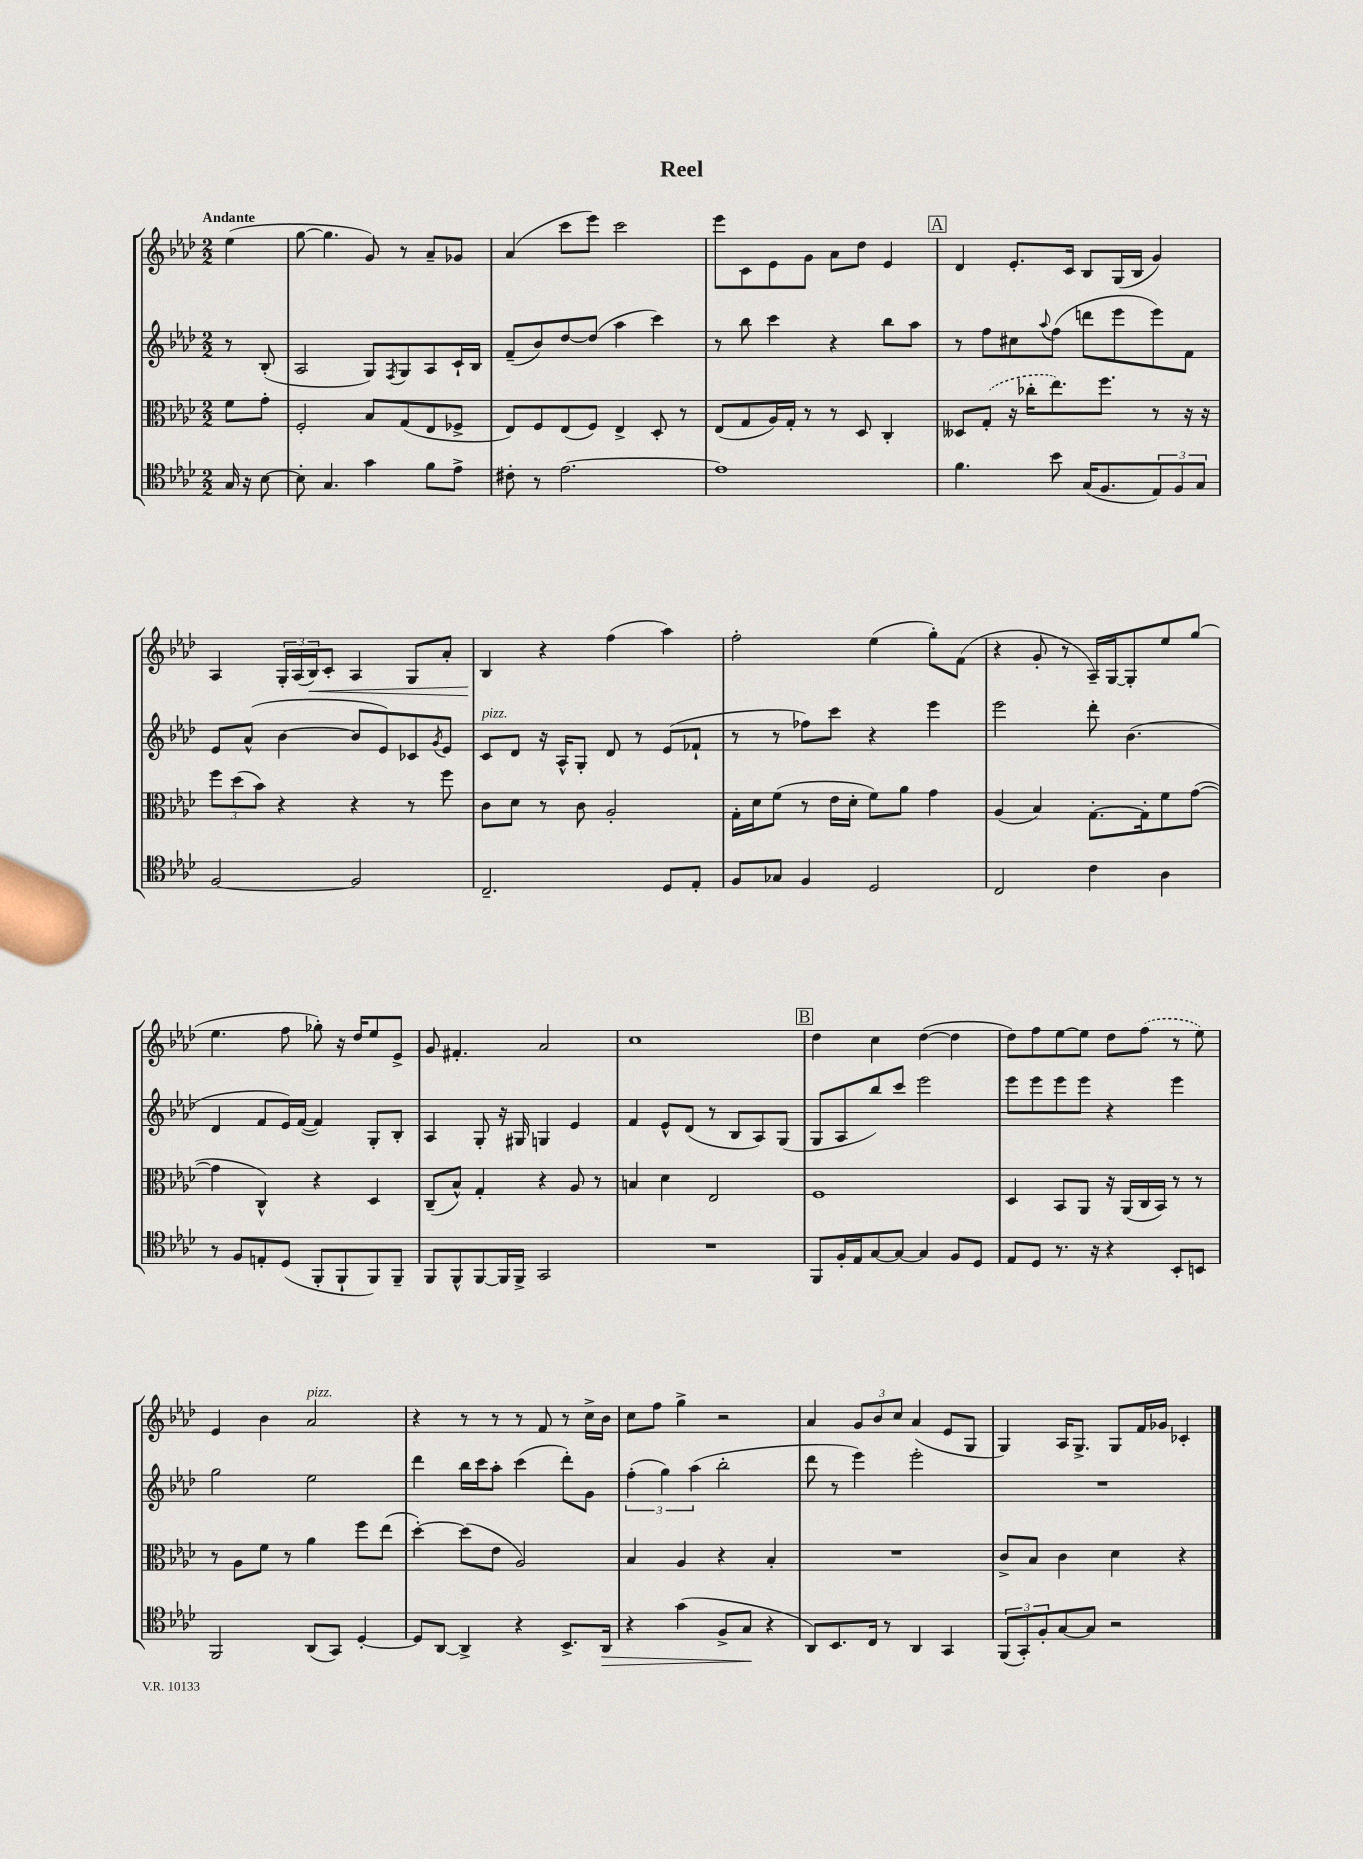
\header { title = "Reel" }
<<
\new StaffGroup <<
\new Staff = "s0" {
    \clef treble \key aes \major \numericTimeSignature \time 2/2 \partial 4 \tempo "Andante"
    ees''4( |
    g''8~ g''4. g'8) r8 aes'8-- ges'8 |
    aes'4( c'''8 ees'''8) c'''2 |
    ees'''8 c'8 ees'8 g'8 aes'8 des''8 ees'4 |
    \mark \markup { \box "A" } des'4 ees'8.-. c'16 bes8 g16( bes16 g'4) |
    aes4 \tuplet 3/2 { g16-. aes16( bes16\<) } c'8-. aes4 g8 aes'8-. |
    bes4\! r4 f''4( aes''4) |
    f''2-. ees''4( g''8-.) f'8( |
    r4 g'8-. r8 aes16--) g16~ g8-. ees''8 g''8( |
    ees''4. f''8 ges''8-.) r16 des''16 ees''8 ees'8-> |
    g'8 fis'4.-. aes'2 |
    c''1 |
    \mark \markup { \box "B" } des''4 c''4 des''4~( des''4 |
    des''8) f''8 ees''8~ ees''8 des''8 \once \slurDashed f''8( r8 ees''8) |
    ees'4 bes'4 aes'2^\markup { \italic "pizz." } |
    r4 r8 r8 r8 f'8 r8 c''16-> bes'16 |
    c''8 f''8 g''4-> r2 |
    aes'4 \tuplet 3/2 { g'8 bes'8 c''8 } aes'4( ees'8 g8 |
    g4) aes16 g8.-> g8 f'16 ges'16 ces'4-. \bar "|." |
}
\new Staff = "s1" {
    \clef treble \key aes \major \numericTimeSignature \time 2/2 \partial 4
    r8 bes8-.( |
    aes2 g8) \acciaccatura { f8 } g8 aes8 c'16-! bes16 |
    f'8--( bes'8) des''8~ des''8( aes''4 c'''4) |
    r8 bes''8 c'''4 r4 bes''8 aes''8 |
    \mark \markup { \box "A" } r8 f''8 cis''8 \appoggiatura { aes''8 } f''8( d'''8 ees'''8 ees'''8) f'8 |
    ees'8 aes'8-^( bes'4~ bes'8 ees'8) ces'8 \acciaccatura { g'8 } ees'8 |
    c'8^\markup { \italic "pizz." } des'8 r16 aes16-^ g8-. des'8 r8 ees'8( fes'8-! |
    r8 r8 fes''8) c'''8 r4 ees'''4 |
    ees'''2 des'''8-. bes'4.( |
    des'4 f'8 ees'16) f'16~( f'4) g8-. bes8-. |
    aes4 g8-. r16 gis16 g4 ees'4 |
    f'4 ees'8-^ des'8( r8 bes8 aes8) g8( |
    \mark \markup { \box "B" } g8 aes8 bes''8) c'''8 ees'''2 |
    ees'''8 ees'''8 ees'''8 ees'''8 r4 ees'''4 |
    g''2 ees''2 |
    des'''4 bes''16 c'''16 aes''8-. c'''4( des'''8-.) g'8 |
    \tuplet 3/2 { f''4-.( g''4) aes''4( } bes''2-. |
    des'''8 r8 ees'''4) ees'''2-. |
    R1 \bar "|." |
}
\new Staff = "s2" {
    \clef alto \key aes \major \numericTimeSignature \time 2/2 \partial 4
    f'8 g'8-. |
    f2-. bes8 g8( ees8 fes8-> |
    ees8) f8 ees8( f8) ees4-> des8-. r8 |
    ees8( g8 aes16) g16-. r8 r8 des8 c4-. |
    \mark \markup { \box "A" } deses8 \once \slurDashed g8-.( r16 ces''16-. ees''8.) f''8. r8 r16 r16 |
    \tuplet 3/2 { f''8 des''8( bes'8) } r4 r4 r8 f''8 |
    c'8 des'8 r8 c'8 aes2-. |
    g16-. des'16 f'8( r8 ees'16 des'16-. f'8) aes'8 g'4 |
    aes4( bes4) g8.~-. g16-. f'8 g'8~( |
    g'4 c4-^) r4 des4 |
    c8--( bes8-^) g4-. r4 aes8 r8 |
    b4 des'4 ees2 |
    \mark \markup { \box "B" } f1 |
    des4 bes,8 aes,8 r16 aes,16( c16 bes,16) r8 r8 |
    r8 aes8 f'8 r8 aes'4 f''8 ees''8( |
    des''4~-.) des''8( ees'8 aes2) |
    bes4 aes4 r4 bes4-. |
    R1 |
    c'8-> bes8 c'4 des'4 r4 \bar "|." |
}
\new Staff = "s3" {
    \clef tenor \key aes \major \numericTimeSignature \time 2/2 \partial 4
    g16 r16 bes8~ |
    bes8-. g4. g'4 f'8 ees'8-> |
    cis'8-. r8 ees'2.~ |
    ees'1 |
    \mark \markup { \box "A" } f'4. bes'8 g16( f8. \tuplet 3/2 { ees8) f8 g8 } |
    f2~ f2 |
    c2.-- des8 ees8-. |
    f8 ges8 f4 des2 |
    c2 c'4 aes4 |
    r8 f8 e8-. des8( f,8-. f,8-! f,8) f,8-- |
    f,8 f,8-^ f,8~ f,16 f,16-> g,2 |
    R1 |
    \mark \markup { \box "B" } f,8 f16-. ees16 g8~ g8~ g4 f8 des8 |
    ees8 des8 r8. r16 r4 bes,8-. b,8 |
    f,2 aes,8( g,8) des4~-. |
    des8 aes,8~ aes,4-> r4 bes,8.-> aes,16\> |
    r4 g'4( f8-> g8\! r4 |
    aes,8) bes,8. c16 r8 aes,4 g,4 |
    \tuplet 3/2 { f,8( g,8-.) f8-. } g8~ g8 r2 \bar "|." |
}
>>
>>
\layout { \context { \Score \remove "Bar_number_engraver" } }
